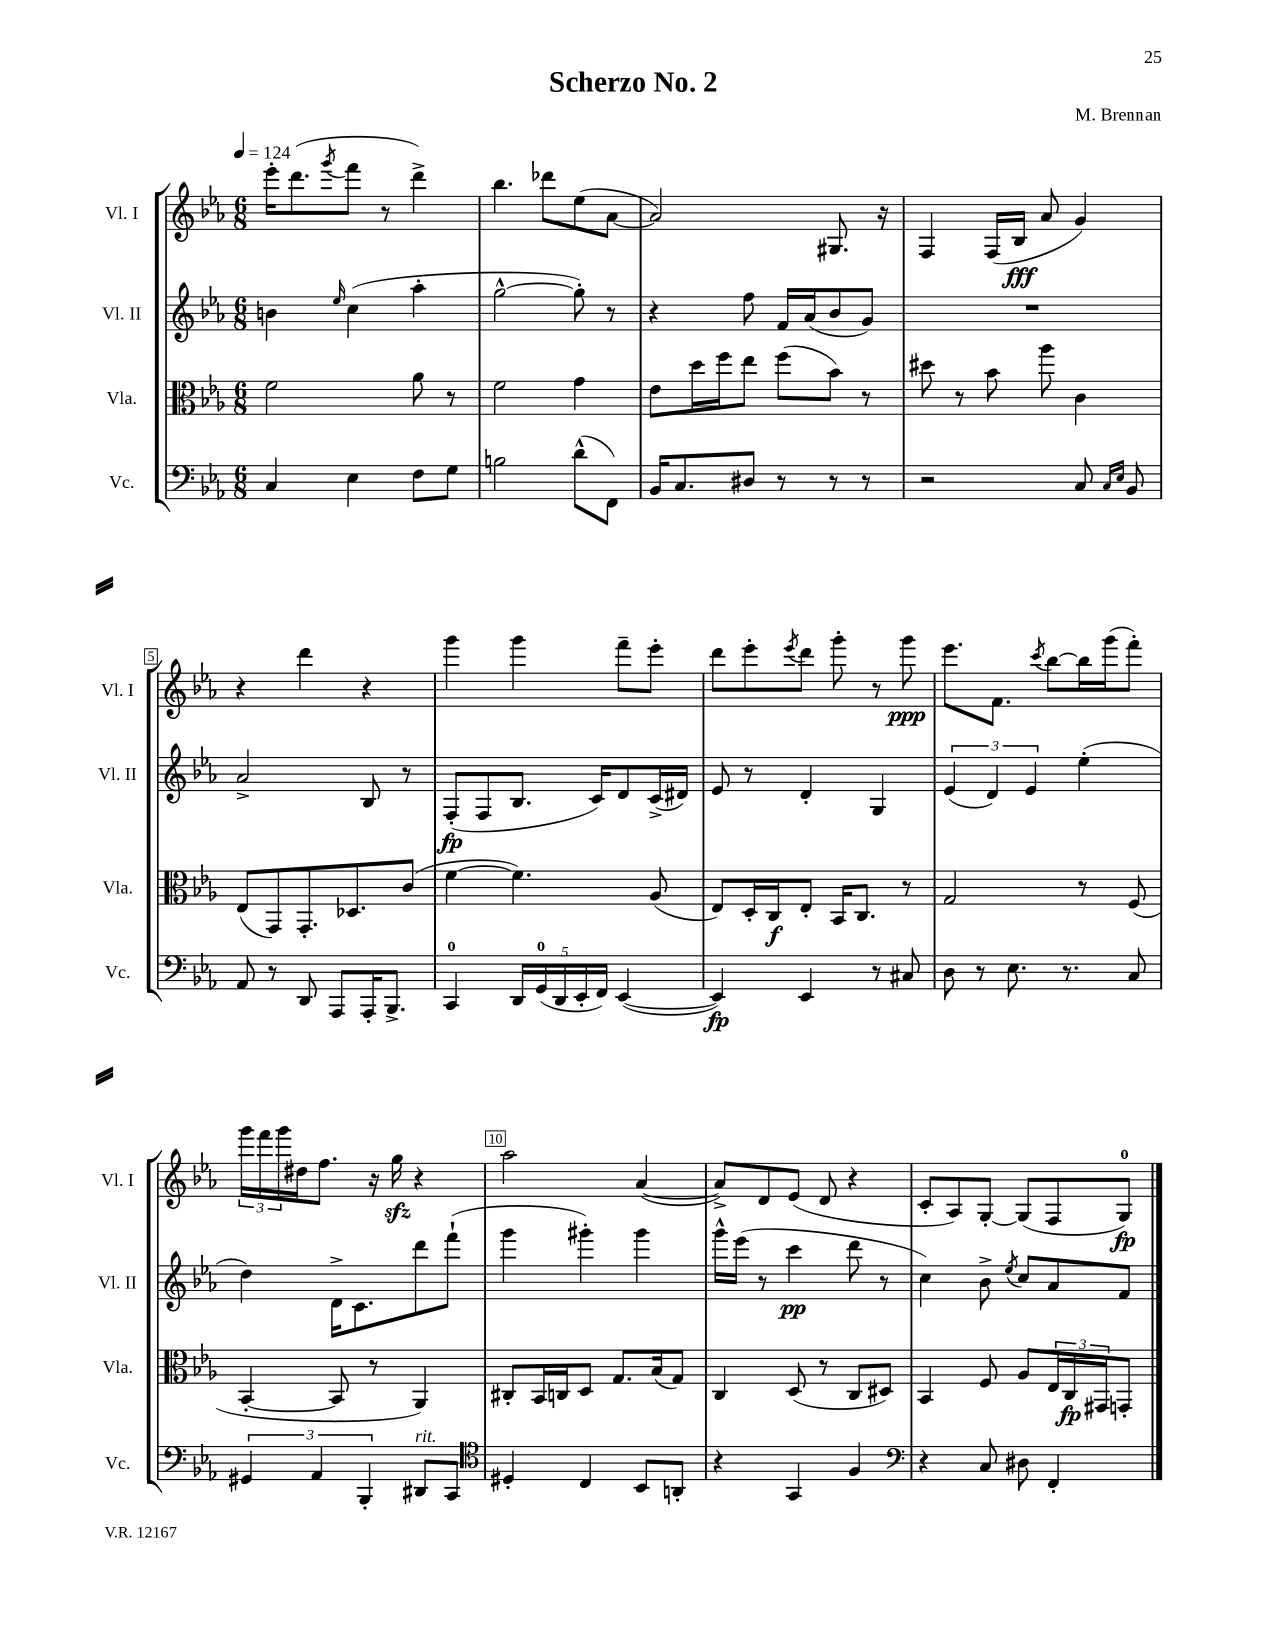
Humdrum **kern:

**kern	**dynam	**kern	**dynam	**kern	**dynam	**kern	**dynam
*part4	*part4	*part3	*part3	*part2	*part2	*part1	*part1
*staff4	*staff4	*staff3	*staff3	*staff2	*staff2	*staff1	*staff1
*I"Vc.	*	*I"Vla.	*	*I"Vl. II	*	*I"Vl. I	*
*I'Vc.	*	*I'Vla.	*	*I'Vl. II	*	*I'Vl. I	*
*clefF4	*	*clefC3	*	*clefG2	*	*clefG2	*
*k[b-e-a-]	*	*k[b-e-a-]	*	*k[b-e-a-]	*	*k[b-e-a-]	*
*M6/8	*	*M6/8	*	*M6/8	*	*M6/8	*
*MM124	*	*MM124	*	*MM124	*	*MM124	*
=1	=1	=1	=1	=1	=1	=1	=1
4C/	.	2f\	.	4bn\	.	16eee-'\KL	.
.	.	.	.	.	.	(8.ddd\	.
.	.	.	.	16qqee-/	.	8qggg/	.
4E-\	.	.	.	(4cc\	.	8fff\J	.
.	.	.	.	.	.	8r	.
8F\L	.	8a-\	.	4aa-'\	.	4ddd^\)	.
8G\J	.	8r	.	.	.	.	.
=2	=2	=2	=2	=2	=2	=2	=2
2Bn\	.	2f\	.	[2gg^^\	.	4.bb-\	.
.	.	.	.	.	.	8ddd-X\L	.
(8d^^\L	.	4g\	.	8gg'\])	.	(8ee-\	.
8FF\J)	.	.	.	8r	.	[8a-\J	.
=3	=3	=3	=3	=3	=3	=3	=3
16BB-/KL	.	8e-\L	.	4r	.	2a-/])	.
8.C/	.	.	.	.	.	.	.
.	.	16dd\L	.	.	.	.	.
.	.	16ff\J	.	.	.	.	.
8D#X/J	.	8ee-\J	.	8ff\	.	.	.
8r	.	(8ff\L	.	16f/LL	.	.	.
.	.	.	.	(16a-/J	.	.	.
8r	.	8b-\J)	.	8b-/	.	8.G#X/	.
8r	.	8r	.	8g/J)	.	.	.
.	.	.	.	.	.	16r	.
=4	=4	=4	=4	=4	=4	=4	=4
2r	.	8dd#X\	.	2.r	.	4F/	.
.	.	8r	.	.	.	.	.
.	.	8b-\	.	.	.	(16F/LL	.
.	.	.	.	.	.	16B-/JJ	fff
.	.	8aa-\	.	.	.	8a-/	.
8C/	.	4c\	.	.	.	4g/)	.
16qqC/LL	.	.	.	.	.	.	.
16qqE-/JJ	.	.	.	.	.	.	.
8BB-/	.	.	.	.	.	.	.
!!LO:LB:g=z
=5	=5	=5	=5	=5	=5	=5	=5
8AA-/	.	(8E-/L	.	2a-^/	.	4r	.
8r	.	8GG/)	.	.	.	.	.
8DD/	.	8.GG'/	.	.	.	4ddd\	.
8AAA-/L	.	.	.	.	.	.	.
.	.	8.D-X/	.	.	.	.	.
16AAA-'/K	.	.	.	8B-/	.	4r	.
8.BBB-^/J	.	.	.	.	.	.	.
.	.	(8c/J	.	8r	.	.	.
=6	=6	=6	=6	=6	=6	=6	=6
4CC/	.	[4f\	.	(8F'/L	fp	4ggg\	.
.	.	.	.	8F/	.	.	.
20DD/LL	.	4.f\])	.	8.B-/J	.	4ggg\	.
(20GG/	.	.	.	.	.	.	.
20DD/	.	.	.	.	.	.	.
20EE-'/	.	.	.	.	.	.	.
.	.	.	.	16c/KL)	.	.	.
20FF/JJ)	.	.	.	.	.	.	.
([4EE-/	.	.	.	8d/	.	8fff~\L	.
.	.	(8A-/	.	(16c^/L	.	8eee-'\J	.
.	.	.	.	16d#X/JJ)	.	.	.
=7	=7	=7	=7	=7	=7	=7	=7
4EE-/])	fp	8E-/L)	.	8e-/	.	8ddd\L	.
.	.	16D'/L	.	8r	.	8eee-'\	.
.	.	16C/J	f	.	.	.	.
.	.	.	.	.	.	8qeee-/	.
4EE-/	.	8E-'/J	.	4d'/	.	8ddd\J	.
.	.	16BB-/KL	.	.	.	8ggg'\	.
.	.	8.C/J	.	.	.	.	.
8r	.	.	.	4G/	.	8r	.
8C#X/	.	8r	.	.	.	8ggg\	ppp
=8	=8	=8	=8	=8	=8	=8	=8
8D\	.	2G/	.	(6e-/	.	8.eee-\L	.
8r	.	.	.	.	.	.	.
.	.	.	.	6d/)	.	.	.
.	.	.	.	.	.	8.f\J	.
8.E-\	.	.	.	.	.	.	.
.	.	.	.	6e-/	.	.	.
.	.	.	.	.	.	8qccc/	.
.	.	.	.	.	.	[8bb-\L	.
8.r	.	.	.	.	.	.	.
.	.	8r	.	(4ee-'\	.	16bb-\L]	.
.	.	.	.	.	.	(16ggg\J	.
8C/	.	(8F/	.	.	.	8fff'\J)	.
!!LO:LB:g=z
=9	=9	=9	=9	=9	=9	=9	=9
6GG#X/	.	[4BB-'/	.	4dd\)	.	24ggg\LL	.
.	.	.	.	.	.	24fff\	.
.	.	.	.	.	.	24ggg\	.
.	.	.	.	.	.	16dd#X\J	.
6AA-/	.	.	.	.	.	.	.
.	.	.	.	.	.	8.ff\J	.
.	.	8BB-/]	.	16d^\KL	.	.	.
.	.	.	.	8.c\	.	.	.
6BBB-'/	.	.	.	.	.	.	.
.	.	8r	.	.	.	16r	.
.	.	.	.	.	.	16ggzz\	.
!LO:TX:a:i:t=rit.	!	!	!	!	!	!	!
8DD#X/L	.	4AA-/)	.	8ddd\	.	4r	.
8CC/J	.	.	.	(8fff`\J	.	.	.
=10	=10	=10	=10	=10	=10	=10	=10
*clefC4	*	*	*	*	*	*	*
4D#X'/	.	8C#X'/L	.	4ggg\	.	2aa-\	.
.	.	16BB-/L	.	.	.	.	.
.	.	16Cn/J	.	.	.	.	.
4C/	.	8D/J	.	4ggg#X'\)	.	.	.
.	.	8.G/L	.	.	.	.	.
8BB-/L	.	.	.	4ggg#\	.	([4a-/	.
.	.	(16B-/k	.	.	.	.	.
8AAn'/J	.	8G/J)	.	.	.	.	.
=11	=11	=11	=11	=11	=11	=11	=11
4r	.	4C/	.	16ggg^^\LL	.	8a-^/L])	.
.	.	.	.	(16eee-\JJ	.	.	.
.	.	.	.	8r	.	8d/	.
4GG/	.	(8D/	.	4ccc\	pp	(8e-/J	.
.	.	8r	.	.	.	8d/	.
4F/	.	8C/L	.	8ddd\	.	4r	.
.	.	8D#X/J)	.	8r	.	.	.
=12	=12	=12	=12	=12	=12	=12	=12
*clefF4	*	*	*	*	*	*	*
4r	.	4BB-/	.	4cc\)	.	8c'/L	.
.	.	.	.	.	.	8A-/)	.
8C/	.	8F/	.	8b-^\	.	[8G'/J	.
.	.	.	.	8qee-/	.	.	.
8D#X\	.	8A-/L	.	8cc/L	.	(8G/L]	.
4FF'/	.	24E-/L	.	8a-/	.	8F/	.
.	.	24C/	fp	.	.	.	.
.	.	24GG#X/J	.	.	.	.	.
.	.	8GGn'/J	.	8f/J	.	8G/J)	fp
==	==	==	==	==	==	==	==
*-	*-	*-	*-	*-	*-	*-	*-
